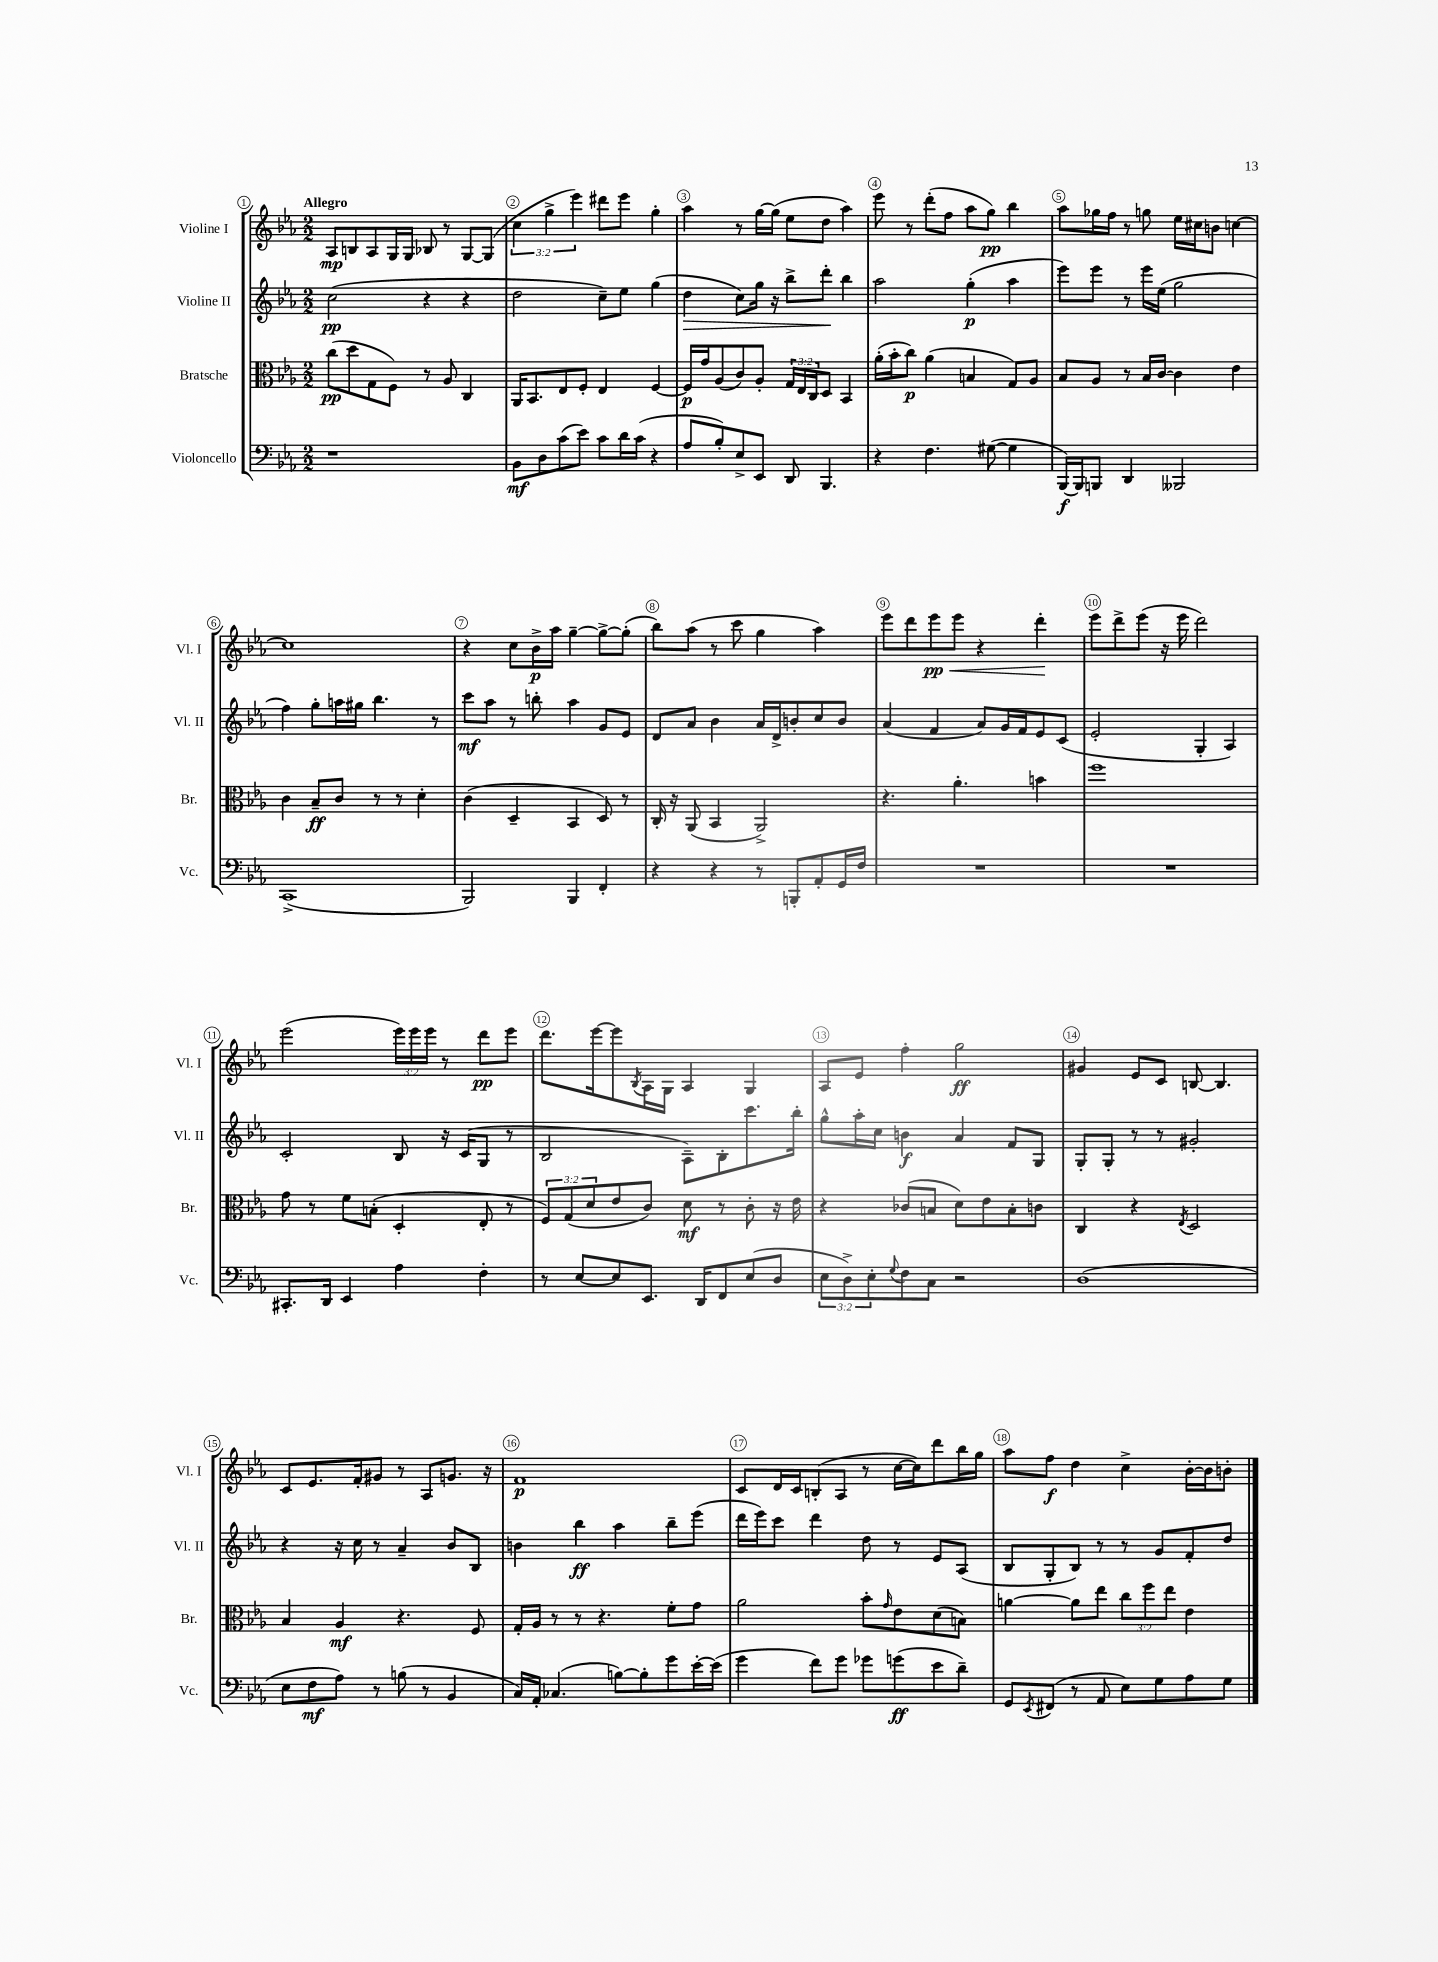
<<
\new StaffGroup <<
\new Staff = "s0" \with { instrumentName = "Violine I" shortInstrumentName = "Vl. I" } {
    \clef treble \key ees \major \numericTimeSignature \time 2/2 \override Staff.TupletNumber.text = #tuplet-number::calc-fraction-text \tempo "Allegro"
    aes8\mp b8 aes8 g16 g16 bes8 r8 g8~ g8( |
    \tuplet 3/2 { c''4 g''4-> ees'''4) } dis'''8 ees'''8 g''4-. |
    aes''4 r8 g''16~ g''16( ees''8 d''8 aes''4) |
    ees'''8 r8 d'''8-.( f''8 aes''8 g''8\pp) bes''4 |
    aes''8 ges''16 f''16 r8 g''8 ees''16 cis''16 b'8 c''4~ |
    c''1 |
    r4 c''8 bes'16->\p aes''16 g''4~-- g''8~-> g''8-.( |
    bes''8) aes''8( r8 c'''8 g''4 aes''4) |
    ees'''8 d'''8 ees'''8\pp\< ees'''8 r4 d'''4-.\! |
    ees'''8 d'''8-> ees'''8( r16 ees'''16 d'''2) |
    ees'''2( \tuplet 3/2 { ees'''16) ees'''16 ees'''16 } r8 d'''8\pp ees'''8 |
    d'''8. ees'''16~ ees'''8 \acciaccatura { bes8 } aes16 g16 aes4 g4 |
    aes8 ees'8 f''4-. g''2\ff |
    gis'4 ees'8 c'8 b8~ b4. |
    c'8 ees'8. f'16-. gis'8 r8 aes8 g'8. r16 |
    f'1\p |
    c'8 d'16 c'16 b8-.( aes8 r8 c''16~ c''16) d'''8 bes''16 g''16 |
    aes''8 f''8\f d''4 c''4-> bes'16~-. bes'16 b'8-. \bar "|." |
}
\new Staff = "s1" \with { instrumentName = "Violine II" shortInstrumentName = "Vl. II" } {
    \clef treble \key ees \major \numericTimeSignature \time 2/2
    c''2\pp( r4 r4 |
    d''2 c''8--) ees''8 g''4( |
    d''4\> c''8) g''16 r16 bes''8-> d'''8-.\! bes''4 |
    aes''2 g''4-.\p( aes''4 |
    ees'''8) ees'''8 r8 ees'''16 ees''16( g''2 |
    f''4) g''8-. a''16 gis''16 bes''4. r8 |
    c'''8\mf aes''8 r8 b''8-. aes''4 g'8 ees'8 |
    d'8 aes'8 bes'4 aes'16 d'16-> b'8-. c''8 b'8 |
    aes'4( f'4 aes'8) g'16 f'16 ees'8 c'8( |
    ees'2-. g4-. aes4) |
    c'2-. bes8 r16 c'16( g8 r8 |
    bes2 aes8--) bes8-. c'''8. bes''16-. |
    g''8-^ aes''16-. c''16 b'4\f aes'4 f'8 g8 |
    g8-. g8-. r8 r8 gis'2-. |
    r4 r16 c''16 r8 aes'4-- bes'8 bes8 |
    b'4 bes''4\ff aes''4 bes''8-- ees'''8( |
    d'''16 ees'''16) c'''8 d'''4 d''8 r8 ees'8 aes8( |
    bes8 g8-. bes8) r8 r8 g'8 f'8-. d''8 \bar "|." |
}
\new Staff = "s2" \with { instrumentName = "Bratsche" shortInstrumentName = "Br." } {
    \clef alto \key ees \major \numericTimeSignature \time 2/2 \override Staff.TupletNumber.text = #tuplet-number::calc-fraction-text
    c''8\pp( d''8 g8 f8) r8 aes8 c4 |
    aes,16 bes,8. ees8 f8-. ees4 f4~ |
    f16\p g'16 aes8( c'8) aes8-. \tuplet 3/2 { g16 ees16 c16 } d8 bes,4 |
    aes'16-.( bes'16-. c''8\p) aes'4( b4 g8) aes8 |
    bes8 aes8 r8 bes16 c'16~ c'4 ees'4 |
    c'4 bes8--\ff c'8 r8 r8 d'4-. |
    c'4( d4-- bes,4 d8) r8 |
    c16-. r16 aes,8( bes,4 aes,2->) |
    r4. aes'4.-. b'4 |
    f''1 |
    g'8 r8 f'8 b8-.( d4-. ees8-. r8 |
    \tuplet 3/2 { f8) g8( d'8 } ees'8 c'8) d'8\mf r8 c'8-. r16 ees'16 |
    r4 ces'8( b8 d'8) ees'8 b8-. c'8 |
    c4 r4 \acciaccatura { ees8 } d2 |
    bes4 aes4\mf r4. f8 |
    g16-. aes16 r8 r8 r4. f'8-. g'8 |
    aes'2 bes'8-. \grace { g'16 } ees'8 d'8( b8) |
    a'4~ a'8 ees''8 \tuplet 3/2 { c''8 f''8 ees''8 } ees'4 \bar "|." |
}
\new Staff = "s3" \with { instrumentName = "Violoncello" shortInstrumentName = "Vc." } {
    \clef bass \key ees \major \numericTimeSignature \time 2/2 \override Staff.TupletNumber.text = #tuplet-number::calc-fraction-text
    r1 |
    bes,8\mf d8 c'8( ees'8) c'8 d'16 c'16( r4 |
    aes8 bes8-.) ees8-> ees,8 d,8 bes,,4. |
    r4 f4. gis8~( gis4 |
    bes,,16~\f) bes,,16 b,,8 d,4 beses,,2 |
    c,1->( |
    bes,,2) bes,,4 f,4-. |
    r4 r4 r8 b,,8-. aes,8-. g,16 f16 |
    R1 |
    R1 |
    cis,8.-. d,16 ees,4 aes4 f4-. |
    r8 ees8~ ees8 ees,8. d,16 f,8 ees8( d8 |
    \tuplet 3/2 { ees8 d8->) ees8-. } \appoggiatura { g8 } f8 c8 r2 |
    d1( |
    ees8 f8\mf aes8) r8 b8( r8 bes,4 |
    c16) aes,16-. ces4.( b8~) b8-. g'8 ees'16~-. ees'16( |
    g'4 f'8) g'8 ges'8 g'8\ff( ees'8 d'8--) |
    g,8 \acciaccatura { ees,8 } fis,8( r8 aes,8 ees8) g8 aes8 g8 \bar "|." |
}
>>
>>
\layout { \context { \Score \override BarNumber.break-visibility = ##(#f #t #t) barNumberVisibility = #all-bar-numbers-visible \override BarNumber.stencil = #(make-stencil-circler 0.1 0.3 ly:text-interface::print) } }
